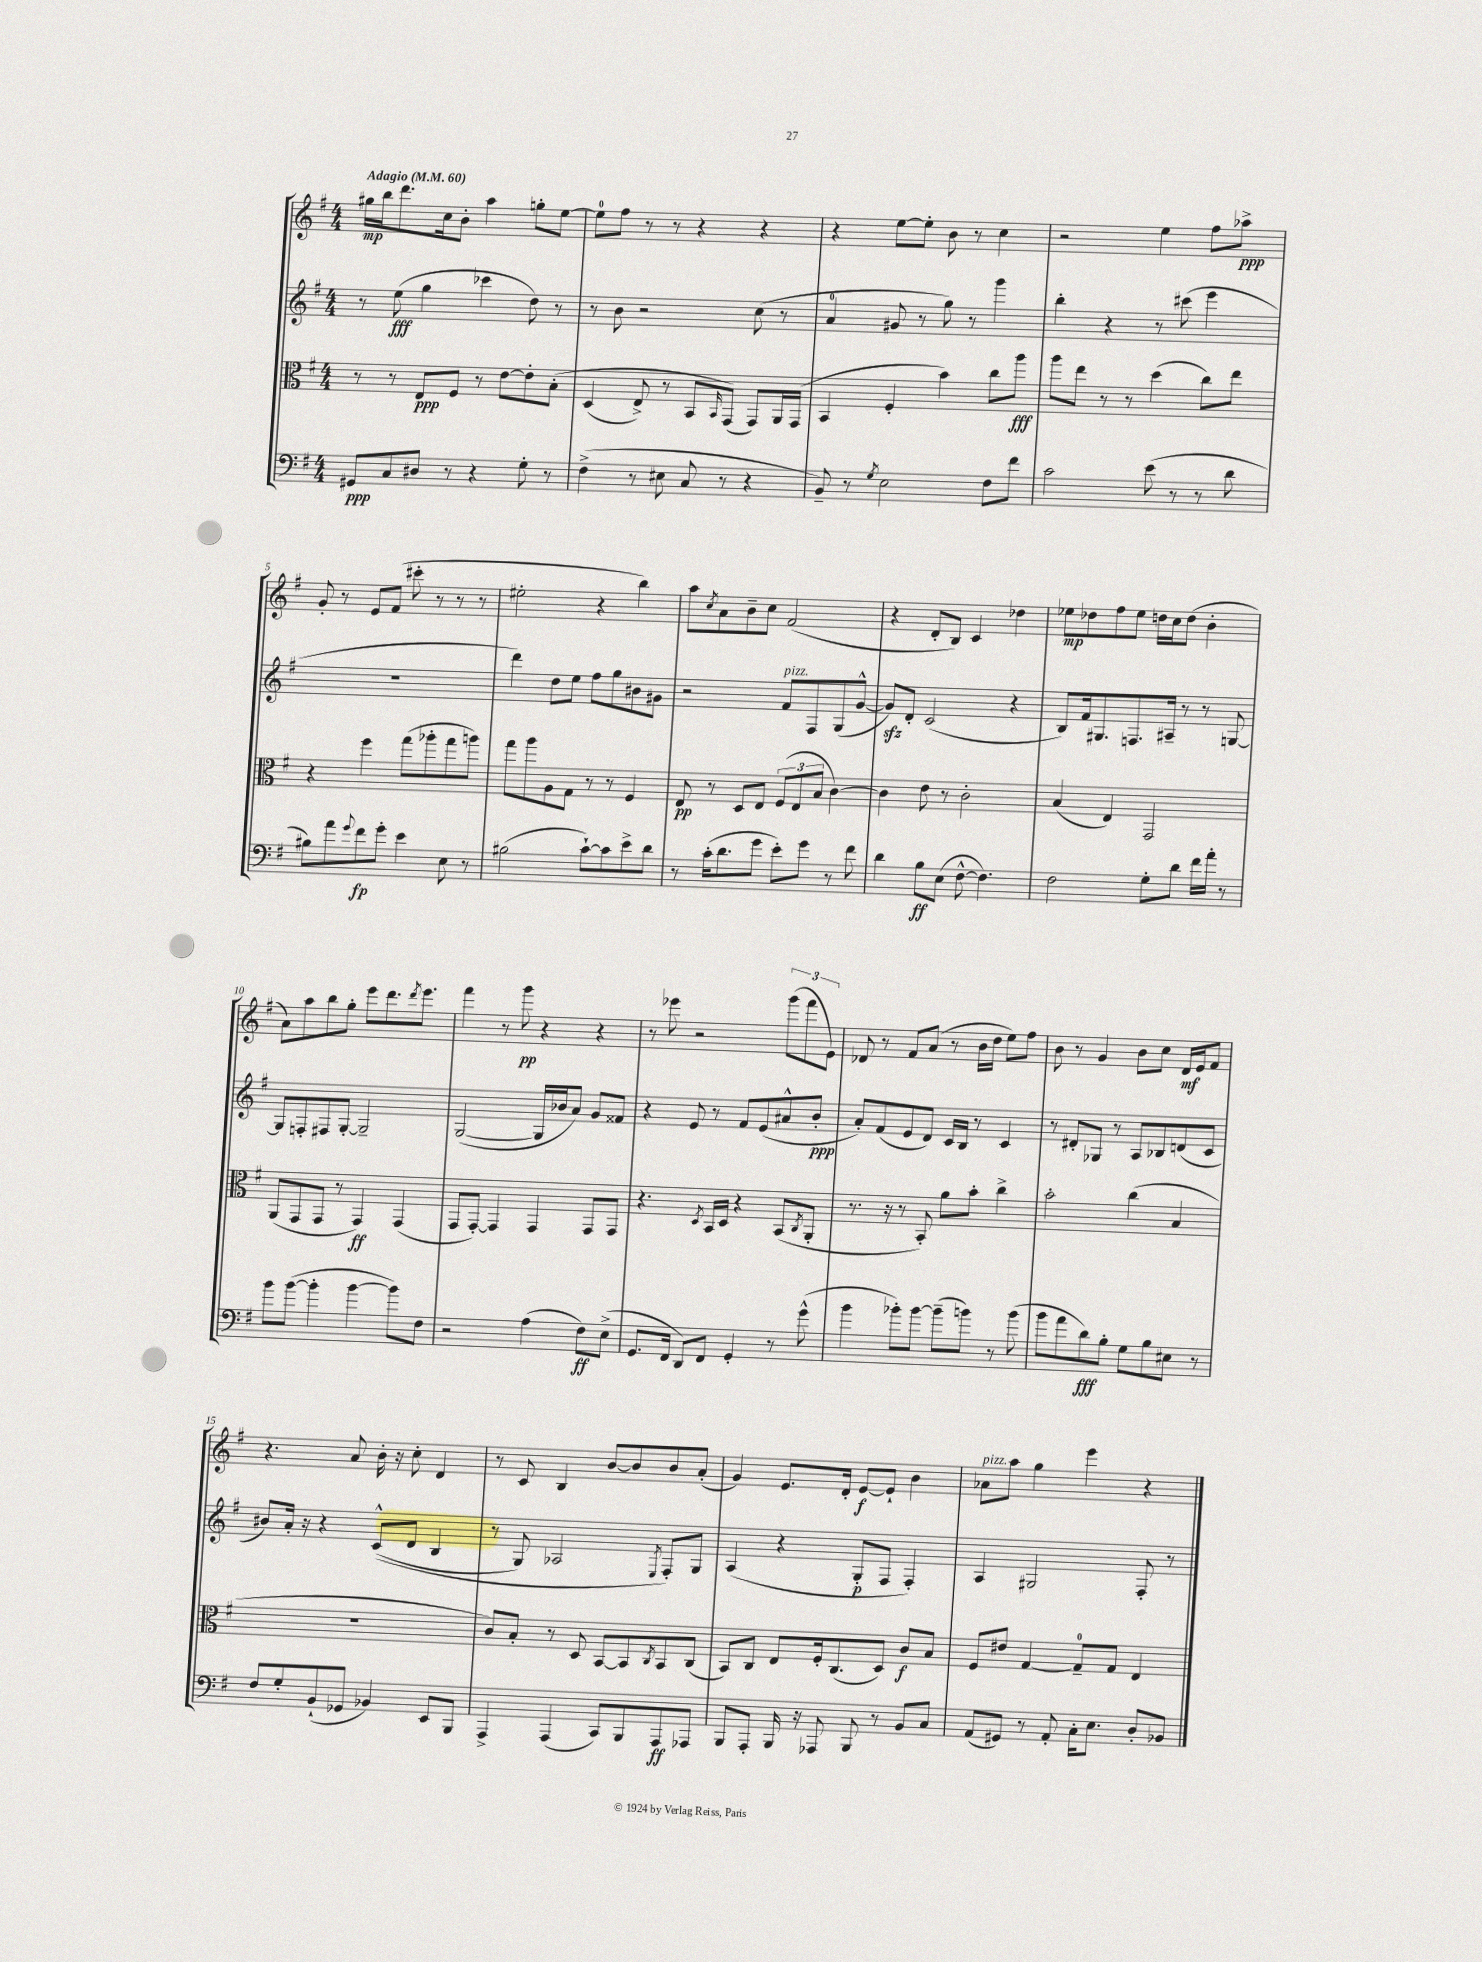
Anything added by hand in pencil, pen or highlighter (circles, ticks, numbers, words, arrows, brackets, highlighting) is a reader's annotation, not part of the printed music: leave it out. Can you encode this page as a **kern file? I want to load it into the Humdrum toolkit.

**kern	**kern	**kern	**kern
*staff4	*staff3	*staff2	*staff1
*clefF4	*clefC3	*clefG2	*clefG2
*k[f#]	*k[f#]	*k[f#]	*k[f#]
*M4/4	*M4/4	*M4/4	*M4/4
*MM60	*MM60	*MM60	*MM60
8GG#/L	8r	8r	16gg#\LL
.	.	.	16bb\J
8C/	8r	(8ee\	8.ddd\
8D#/J	8E/L	4gg\	.
.	.	.	16cc\k
8r	8F#/J	.	8b'\J
4r	8r	4ccc-\	4aa\
.	[8e\L	.	.
8G'\	8e'\]	8dd\)	8gg'\L
8r	&(8B'\J	8r	[8ee\J
=	=	=	=
(4F#^\	(4D/	8r	8ee\]L
.	.	8b\	8ff#\J
8r	8E^/)	2r	8r
8E#\	8r	.	8r
8C/	8BB/L	.	4r
.	16qqBB/	.	.
8r	(8GG/J&)	.	.
4r	8GG/L)	(8cc\	4r
.	16AA/L	8r	.
.	(16GG/JJ	.	.
=	=	=	=
8BB~/)	4BB/	4a/	4r
8r	.	.	.
8qG/	.	.	.
2E\	4F#'/	8g#/	[8ee\L
.	.	8r	8ee'\]J
.	4b\)	8gg\)	8b\
.	.	8r	8r
8F#\L	8cc\L	4ggg\	4cc\
8f#\J	8aa\J	.	.
=	=	=	=
2c\	8aa\L	4bb'\	2r
.	8ee\J	.	.
.	8r	4r	.
.	8r	.	.
(8e\	(4dd\	8r	4ee\
8r	.	(8ccc#\	.
8r	8cc\L)	4eee\	8ff#\L
8d\	8ee\J	.	8aa-^\J
=	=	=	=
8B#\L)	4r	1r	8g'/
8a\	.	.	8r
8qqg/	.	.	.
8f#\	4ff#\	.	8e/L
8g'\J	.	.	(8f#/J
4e\	(8gg\L	.	8ccc#'\
.	8aa-'\	.	8r
8E\	8gg\	.	8r
8r	8aa\J)	.	8r
=	=	=	=
(2B#\	8gg\L	4ddd\)	2ee#'\
.	8aa\	.	.
.	8A\	8dd\L	.
.	8G\J	8ee\J	.
[8c`\L)	8r	8ff#\L	4r
8c\]	8r	8gg\	.
8e^\	4F#/	8b#\	4bb\)
8d\J	.	8g#\J	.
=	=	=	=
8r	8E/	2r	8aa\L
.	.	.	8qcc/
(16c'\LK	8r	.	8a\
8.d\	.	.	.
.	8D/L	.	8b~\
8g\J	8E/J	.	8cc\J
8e'\L)	(12F#/L	8f#/L	(2f#/
.	12E/	.	.
8g\J	.	8F#/	.
.	12B/J	.	.
8r	[4c\)	(8G/	.
8f#\	.	[8g^^/J	.
=	=	=	=
4d\	4c\]	8g/]L)	4r
.	.	8d'/J	.
8B\L	8e\	(2c/	8d'/L
(8E\J	8r	.	8B/J)
[8F#^^\	2c'\	.	4c/
4.F#\])	.	.	.
.	.	4r	4dd-\
=	=	=	=
2F#\	(4B/	8B/L)	8ee-\L
.	.	16f#/k	8dd-\
.	.	8.G#/	.
.	4E/)	.	8ff#\
.	.	8.F/	8ee-\J
8G'\L	2GG/	.	16dd\LL
.	.	16A#~/Jk	16cc\J
8d\J	.	8r	(8dd\J
16f#\LL	.	8r	4b'\
16a'\JJ	.	.	.
8r	.	[8G/	.
=	=	=	=
8b\L	(8AA/L	8G/]L	8a\L)
([8b\J	8GG/	8F'/	8aa\
4b'\]	8GG/J	8F#/	8bb\
.	8r	[8G'/J	8gg'\J
[4b\	4GG/)	2G~/]	8eee\L
.	.	.	8.ddd\
8b\]L)	(4GG/	.	.
.	.	.	8qddd/
.	.	.	8.eee\J
8F#\J	.	.	.
=	=	=	=
2r	8GG/L	([2G/	4fff#\
.	[8GG'/J)	.	.
.	4GG/]	.	8r
.	.	.	8ggg\
(4A\	4GG/	16G/]LL	4r
.	.	16b-/J	.
.	.	8a/J)	.
8F#\L)	8GG/L	8g/L	4r
(8E^\J	8GG/J	8f##/J	.
=	=	=	=
8.GG/L	4.r	4r	8r
.	.	.	8eee-\
16FF#/Jk	.	.	.
8DD/L)	.	8e/	2r
.	8qD/	.	.
8FF#/J	16BB/LL	8r	.
.	16D/JJ	.	.
4GG'/	4r	8f#/L	.
.	.	(8e/	.
8r	(8BB/L	8a#^^/	(12ggg\L
.	.	.	12fff#\
.	8qC/	.	.
(8g^^\	8AA'/J	8b'/J	.
.	.	.	12e\J)
=	=	=	=
4b\	8.r	8a'/L)	8d-/
.	.	(8f#/	8r
.	16r	.	.
8b-'\L)	8r	8e/	8f#/L
[8b-\J	8BB'/)	8d/J)	(8a/J
(8b-~\]L	8a\L	16c/LL	8r
.	.	16B/JJ	.
8b\J)	8b'\J	8r	16b\LL
.	.	.	16dd\JJ
8r	4cc^\	4c/	8ee\L)
(8b\	.	.	8ff#\J
=	=	=	=
8b\L	2b'\	8r	8b\
8a\	.	8d#'/L	8r
8d\)	.	8G-/J	4g/
8B'\J	.	8r	.
8G\L	(4cc\	8A/L	8b\L
8B\	.	8B-/	8cc\J
8E#\J	4B/	(8d/	16d/LL
.	.	.	16e/J
8r	.	8c/J	8f#/J
=	=	=	=
8F#/L	1r	8b#/L)	4.r
8G'/	.	16a'/Jk	.
.	.	16r	.
(8BB`/	.	4r	.
8GG-/J	.	.	8a/
4BB-/)	.	&((8c^^/L	16b'\
.	.	.	16r
.	.	8d/J	8cc'\
8EE/L	.	4B/	4d/
8BBB/J	.	.	.
=	=	=	=
4AAA^/	8c/L)	8r	8r
.	8B'/J	8G/)	8c/
(4AAA/	8r	2A-/	4B/
.	8D/	.	.
8CC/L)	[8BB/L	.	[8b/L
8BBB/	8BB/]	.	8b/]
.	8qC/	8qE/	.
8AAA/	8BB/	8F#'/L&)	8b/
8AAA-/J	(8C/J	8G/J	(8a'/J
=	=	=	=
8BBB/L	8BB/L)	(4A/	4g/)
8AAA'/J	8C/J	.	.
16BBB/	8E/L	4r	8.e/L
16r	.	.	.
8AAA-/	16F#'/k	.	.
.	(8.C/	.	16d'/Jk
8BBB/	.	8G'/L	[8e/L
8r	8D/J)	8F#/J	8e`/]J
8BB/L	8c/L	4F#'/)	4b\
8C/J	8B/J	.	.
=	=	=	=
(8AA/L	8F#/L	4A/	8a-\L
8GG#/J)	8e#/J	.	8aa\J
8r	[4G/	2G#/	4gg\
8AA'/	.	.	.
16C'\LK	8G~/]L	.	4eee\
8.E\J	.	.	.
.	8G/J	.	.
8D'/L	4E/	8F#'/	4r
8BB-/J	.	8r	.
==	==	==	==
*-	*-	*-	*-
